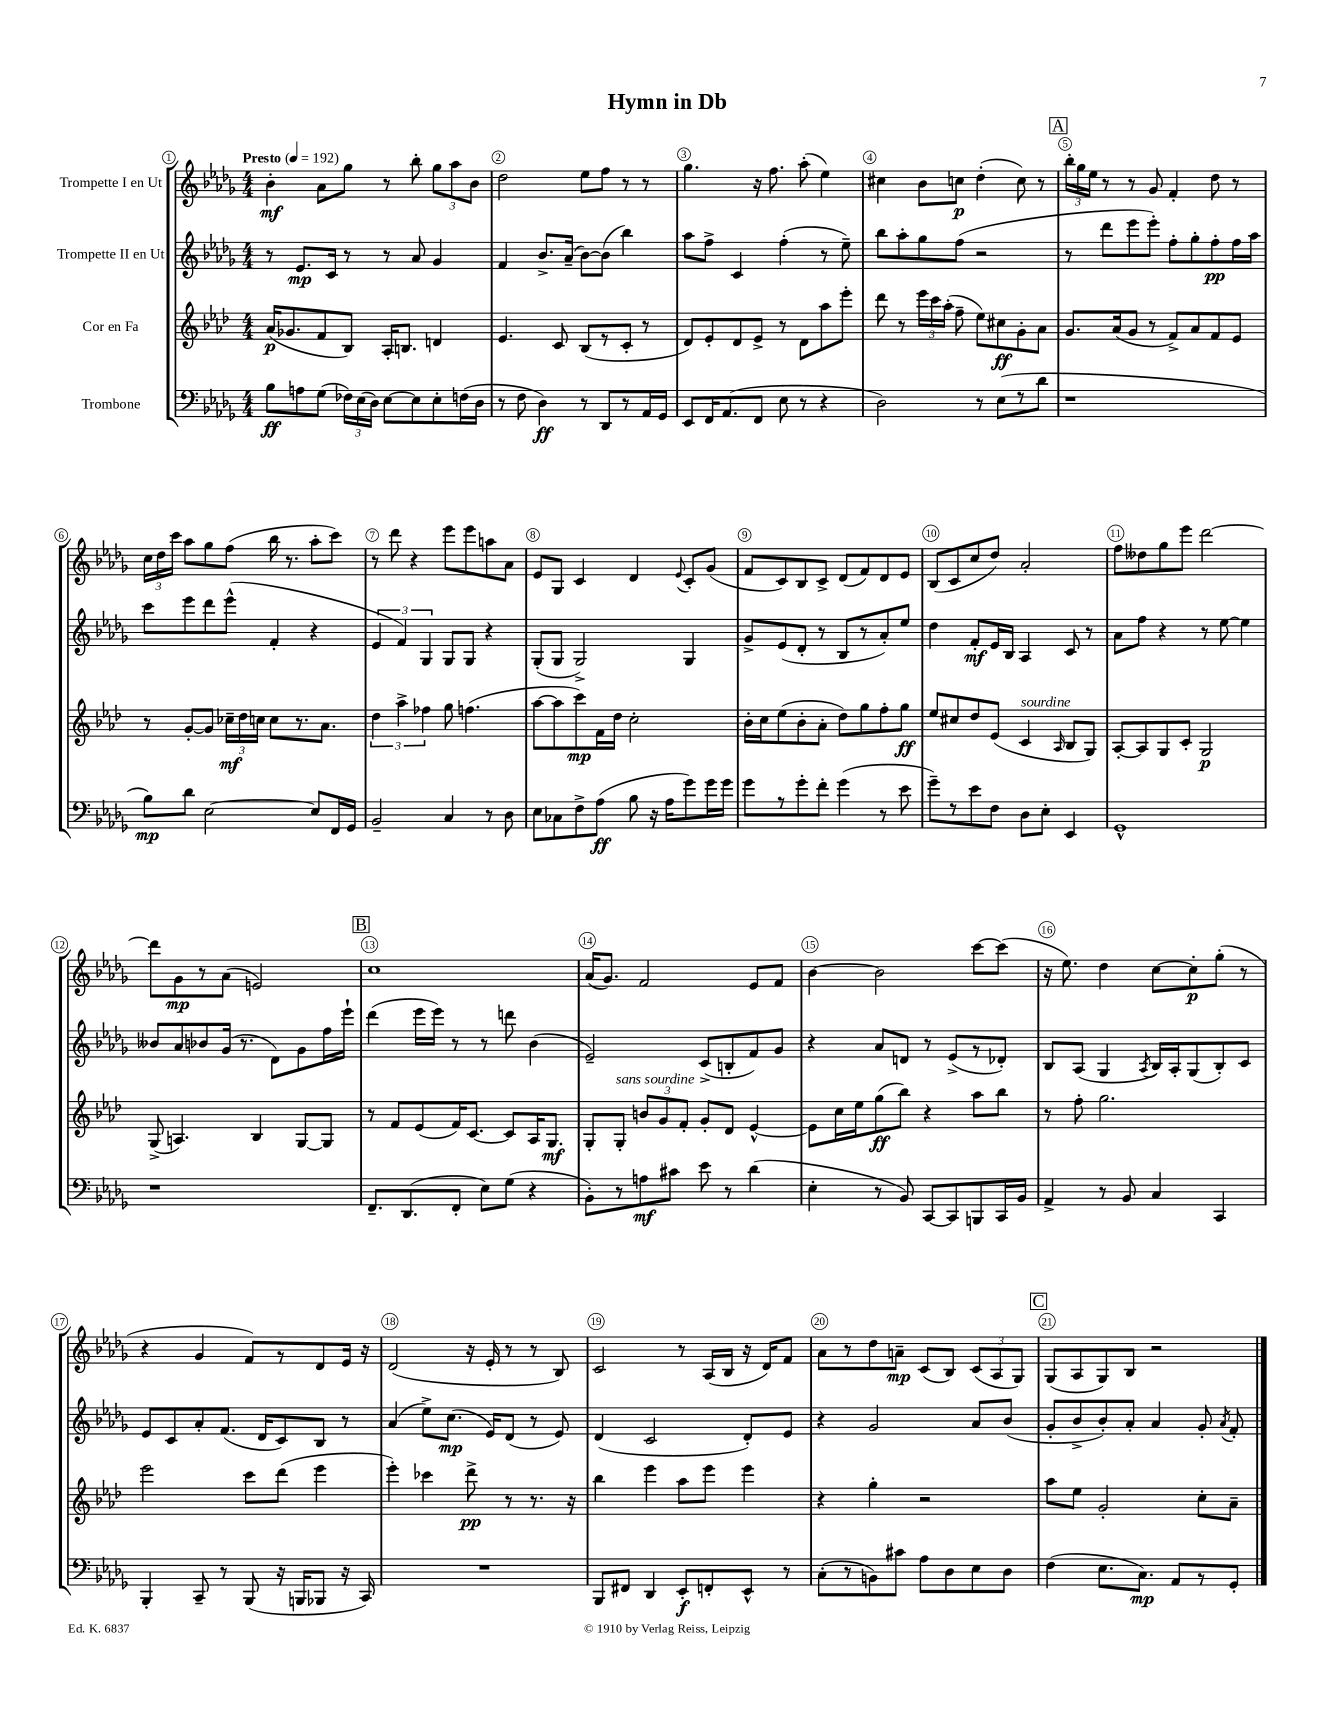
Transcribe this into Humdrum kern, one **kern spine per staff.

**kern	**dynam	**kern	**dynam	**kern	**dynam	**kern	**dynam
*part4	*part4	*part3	*part3	*part2	*part2	*part1	*part1
*staff4	*staff4	*staff3	*staff3	*staff2	*staff2	*staff1	*staff1
*I"Trombone	*	*I"Cor en Fa	*	*I"Trompette II en Ut	*	*I"Trompette I en Ut	*
*clefF4	*	*clefG2	*	*clefG2	*	*clefG2	*
*k[b-e-a-d-g-]	*	*k[b-e-a-d-]	*	*k[b-e-a-d-g-]	*	*k[b-e-a-d-g-]	*
*M4/4	*	*M4/4	*	*M4/4	*	*M4/4	*
*MM192	*	*MM192	*	*MM192	*	*MM192	*
=1	=1	=1	=1	=1	=1	=1	=1
!	!	!	!	!	!	!LO:TX:a:B:t=Presto	!
8B-\L	ff	(16a-/KL	p	8r	.	4b-'\	mf
.	.	8.g-X/	.	.	.	.	.
8An\	.	.	.	8.e-/L	mp	.	.
(8G-\J	.	8f/	.	.	.	8a-\L	.
.	.	.	.	16c/Jk	.	.	.
24F-X\LL)	.	8B-/J)	.	8r	.	8gg-\J	.
(24E-\	.	.	.	.	.	.	.
24D-\JJ)	.	.	.	.	.	.	.
[8E-\L	.	16A-'/KL	.	8r	.	8r	.
.	.	8.Bn/J	.	.	.	.	.
8E-\]	.	.	.	8a-/	.	8bb-'\	.
8E-'\	.	4dn/	.	4g-/	.	12gg-\L	.
.	.	.	.	.	.	12aa-\	.
(16Fn\L	.	.	.	.	.	.	.
.	.	.	.	.	.	12b-\J	.
16D-\JJ	.	.	.	.	.	.	.
=2	=2	=2	=2	=2	=2	=2	=2
8r	.	4.e-/	.	4f/	.	2dd-\	.
8F\	.	.	.	.	.	.	.
4D-\)	ff	.	.	8.b-^/L	.	.	.
.	.	8c/	.	.	.	.	.
.	.	.	.	(16a-~/Jk	.	.	.
8r	.	(8B-/L	.	[8b-\L)	.	8ee-\L	.
8DD-/L	.	8r	.	(8b-\J]	.	8ff\J	.
8r	.	8c'/J	.	4bb-\)	.	8r	.
16AA-/L	.	8r	.	.	.	8r	.
16GG-/JJ	.	.	.	.	.	.	.
=3	=3	=3	=3	=3	=3	=3	=3
8EE-/L	.	8d-/L)	.	8aa-\L	.	4.gg-\	.
16FF/K	.	8e-'/	.	8ff^\J	.	.	.
(8.AA-/	.	.	.	.	.	.	.
.	.	8d-/	.	4c/	.	.	.
8FF/J	.	8e-^/J	.	.	.	16r	.
.	.	.	.	.	.	8.ff\	.
8E-\	.	8r	.	(4ff'\	.	.	.
8r	.	8d-\L	.	.	.	(8aa-'\	.
4r	.	8aa-\	.	8r	.	4ee-\)	.
.	.	8eee-'\J	.	8ee-~\)	.	.	.
=4	=4	=4	=4	=4	=4	=4	=4
2D-\)	.	8ddd-\	.	8bb-\L	.	4cc#X\	.
.	.	8r	.	8aa-'\	.	.	.
.	.	24eee-\LL	.	8gg-\	.	8b-\L	.
.	.	24ccc\	.	.	.	.	.
.	.	(24aa-'\JJ	.	.	.	.	.
.	.	8ff~\	.	(8ff\J	.	8ccn\J	p
8r	.	8ee-\L)	.	2r	.	(4dd-'\	.
(8E-\L	.	8cc#X\	ff	.	.	.	.
8r	.	8g'\	.	.	.	8cc\)	.
8d-\J	.	8a-\J	.	.	.	8r	.
!!LO:REH:place=s1:t=A
=5	=5	=5	=5	=5	=5	=5	=5
1r	.	8.g/L	.	8r	.	24bb-'\LL	.
.	.	.	.	.	.	24gg-\	.
.	.	.	.	.	.	24ee-\JJ	.
.	.	.	.	8ddd-\L	.	8r	.
.	.	(16a-/k	.	.	.	.	.
.	.	8g/J	.	8eee-\	.	8r	.
.	.	8r	.	8eee-'\J)	.	8g-/	.
.	.	8f^/L)	.	8ff'\L	.	4f'/	.
.	.	8a-/	.	8gg-'\	.	.	.
.	.	8f/	.	8ff'\	pp	8dd-\	.
.	.	8e-/J	.	16ff\L	.	8r	.
.	.	.	.	16aa-\JJ	.	.	.
!!LO:LB:g=z
=6	=6	=6	=6	=6	=6	=6	=6
8B-\L)	mp	8r	.	8ccc\L	.	24cc\LL	.
.	.	.	.	.	.	24dd-\	.
.	.	.	.	.	.	24ccc\JJ	.
8d-\J	.	[8g'/L	.	8eee-\	.	8aa-\L	.
[2E-\	.	8g/J]	.	8ddd-\	.	8gg-\	.
.	.	24cc-X~\LL	mf	(8eee-^^\J	.	(8ff\J	.
.	.	24dd-\	.	.	.	.	.
.	.	24ccn\JJ	.	.	.	.	.
.	.	8cc\L	.	4f'/	.	16bb-\	.
.	.	.	.	.	.	8.r	.
.	.	8.r	.	.	.	.	.
8E-/L]	.	.	.	4r	.	8aa-'\L	.
.	.	8.a-\J	.	.	.	.	.
16FF/L	.	.	.	.	.	8ccc\J)	.
16GG-/JJ	.	.	.	.	.	.	.
=7	=7	=7	=7	=7	=7	=7	=7
2BB-~/	.	6dd-\	.	6e-/	.	8r	.
.	.	.	.	.	.	8ddd-\	.
.	.	6aa-^\	.	6f/)	.	.	.
.	.	.	.	.	.	4r	.
.	.	6ff-X\	.	6G-/	.	.	.
4C/	.	8gg\	.	8G-/L	.	8eee-\L	.
.	.	(4.ffn\	.	8G-/J	.	8eee-\	.
8r	.	.	.	4r	.	8aan\	.
8D-\	.	.	.	.	.	8a-\J	.
=8	=8	=8	=8	=8	=8	=8	=8
8E-\L	.	[8aa-\L	.	(8G-'/L	.	8e-/L	.
8C-X\	.	8aa-\]	.	8G-/J	.	8G-/J	.
8F^\	.	8ccc\)	mp	2G-^/)	.	4c/	.
(8A-\J	ff	16f\L	.	.	.	.	.
.	.	16dd-\JJ	.	.	.	.	.
8B-\	.	2cc'\	.	.	.	4d-/	.
16r	.	.	.	.	.	.	.
16A-\KL	.	.	.	.	.	.	.
.	.	.	.	.	.	8qqe-/	.
8g-\)	.	.	.	4G-/	.	8c'/L	.
16g-\L	.	.	.	.	.	(8g-/J	.
16g-\JJ	.	.	.	.	.	.	.
=9	=9	=9	=9	=9	=9	=9	=9
8g-\L	.	16b-'\LL	.	8g-^/L	.	8f/L	.
.	.	16cc\J	.	.	.	.	.
8r	.	(8ee-\	.	(8e-/	.	8c/)	.
8g-'\	.	8b-'\	.	8d-'/J	.	8B-/	.
8f'\J	.	8a-'\J	.	8r	.	8c^/J	.
(4g-\	.	8dd-\L)	.	8B-/L	.	(8d-/L	.
.	.	8gg\	.	8r	.	8f/)	.
8r	.	8ff'\	.	8a-'/)	.	8d-/	.
8e-\	.	8gg\J	ff	8ee-/J	.	8e-/J	.
=10	=10	=10	=10	=10	=10	=10	=10
8g-~\L)	.	8ee-/L	.	4dd-\	.	(8B-/L	.
8r	.	8cc#X/	.	.	.	8c/	.
8e-\	.	8dd-/	.	8f'/L	mf	8cc/	.
8F\J	.	(8e-/J	.	16e-/L	.	8dd-/J)	.
.	.	.	.	16B-/JJ	.	.	.
!	!	!LO:TX:a:i:t=sourdine	!	!	!	!	!
8D-\L	.	4c/	.	4A-/	.	2a-'/	.
8E-'\J	.	.	.	.	.	.	.
.	.	16qqA-/	.	.	.	.	.
4EE-/	.	8B-/L	.	8c/	.	.	.
.	.	8G/J)	.	8r	.	.	.
=11	=11	=11	=11	=11	=11	=11	=11
1GG-^^	.	[8A-'/L	.	8a-\L	.	8ff\L	.
.	.	8A-/]	.	8ff\J	.	8dd--X\	.
.	.	8G/	.	4r	.	8gg-\	.
.	.	8c'/J	.	.	.	8eee-\J	.
.	.	2G/	p	8r	.	[2ddd-\	.
.	.	.	.	[8ee-\	.	.	.
.	.	.	.	4ee-\]	.	.	.
!!LO:LB:g=z
=12	=12	=12	=12	=12	=12	=12	=12
1r	.	(8G^/	.	8b--X/L	.	8ddd-\L]	.
.	.	4.An/)	.	8a-/	.	8g-\	mp
.	.	.	.	8b-X/	.	8r	.
.	.	.	.	(16g-/Jk	.	(8a-\J	.
.	.	.	.	8.r	.	.	.
.	.	4B-/	.	.	.	2en/)	.
.	.	.	.	8d-\L)	.	.	.
.	.	[8G/L	.	8g-\	.	.	.
.	.	8G/J]	.	16ff\L	.	.	.
.	.	.	.	16eee-`\JJ	.	.	.
!!LO:REH:place=s1:t=B
=13	=13	=13	=13	=13	=13	=13	=13
8.FF~/L	.	8r	.	(4ddd-\	.	1cc	.
.	.	8f/L	.	.	.	.	.
(8.DD-/	.	.	.	.	.	.	.
.	.	(8e-/	.	16eee-\LL	.	.	.
.	.	.	.	16eee-\JJ)	.	.	.
8FF'/J	.	16f/K)	.	8r	.	.	.
.	.	[8.c/J	.	.	.	.	.
8E-\L)	.	.	.	8r	.	.	.
(8G-\J	.	8c/L]	.	8dddn\	.	.	.
4r	.	16A-/K	.	(4b-\	.	.	.
.	.	8.G/J	mf	.	.	.	.
=14	=14	=14	=14	=14	=14	=14	=14
8BB-'\L)	.	8G'/L	.	2e-~/)	.	(16a-/KL	.
.	.	.	.	.	.	8.g-/J)	.
!	!	!LO:TX:a:i:t=sans sourdine	!	!	!	!	!
8r	.	8G'/J	.	.	.	.	.
8An\	mf	12bn/L	.	.	.	2f/	.
.	.	12g/	.	.	.	.	.
8c#X\J	.	.	.	.	.	.	.
.	.	12f'/J	.	.	.	.	.
8e-\	.	8g'/L	.	(8c^/L	.	.	.
8r	.	8d-/J	.	8Bn'/	.	.	.
(4d-\	.	[4e-^^/	.	8f/)	.	8e-/L	.
.	.	.	.	8g-/J	.	8f/J	.
=15	=15	=15	=15	=15	=15	=15	=15
4E-'\	.	8e-\L]	.	4r	.	[4b-\	.
.	.	16cc\L	.	.	.	.	.
.	.	16ee-\J	.	.	.	.	.
8r	.	(8gg\	ff	8a-/L	.	2b-\]	.
8BB-/)	.	8bb-\J)	.	8dn/J	.	.	.
[8CC/L	.	4r	.	8r	.	.	.
8CC/]	.	.	.	(8e-^/L	.	.	.
8BBBn/	.	8aa-\L	.	8r	.	[8ccc\L	.
16CC/L	.	8bb-\J	.	8d-X'/J)	.	(8ccc\J]	.
16BB-/JJ	.	.	.	.	.	.	.
=16	=16	=16	=16	=16	=16	=16	=16
4AA-^/	.	8r	.	8B-/L	.	16r	.
.	.	.	.	.	.	8.ee-\)	.
.	.	8ff'\	.	(8A-/J	.	.	.
8r	.	2.gg\	.	4G-/	.	4dd-\	.
8BB-/	.	.	.	.	.	.	.
.	.	.	.	8qA-/	.	.	.
4C/	.	.	.	16B-/LL)	.	[8cc\L	.
.	.	.	.	16A-'/J	.	.	.
.	.	.	.	(8G-/	.	8cc'\]	p
4CC/	.	.	.	8B-'/)	.	(8gg-'\J	.
.	.	.	.	8c/J	.	8r	.
!!LO:LB:g=z
=17	=17	=17	=17	=17	=17	=17	=17
4BBB-'/	.	2eee-\	.	8e-/L	.	4r	.
.	.	.	.	8c/	.	.	.
8CC~/	.	.	.	8a-'/	.	4g-/	.
8r	.	.	.	(8.f/J	.	.	.
(8BBB-/	.	8ccc\L	.	.	.	8f/L)	.
.	.	.	.	16d-/KL	.	.	.
16r	.	(8ddd-\J	.	8c/)	.	8r	.
16BBBn/KL	.	.	.	.	.	.	.
8BBB-X/J	.	4eee-\	.	8B-/J	.	8d-/	.
16r	.	.	.	8r	.	16e-/Jk	.
16CC/)	.	.	.	.	.	16r	.
=18	=18	=18	=18	=18	=18	=18	=18
1r	.	4eee-'\)	.	(4a-/	.	(2d-/	.
.	.	4ccc-X\	.	8ee-^\L)	.	.	.
.	.	.	.	(8.cc\J	mp	.	.
.	.	8ddd-^\	pp	.	.	16r	.
.	.	.	.	16e-/KL)	.	16e-'/	.
.	.	8r	.	(8d-/J	.	8r	.
.	.	8.r	.	8r	.	8r	.
.	.	.	.	8e-/)	.	8B-/)	.
.	.	16r	.	.	.	.	.
=19	=19	=19	=19	=19	=19	=19	=19
8BBB-/L	.	4bb-\	.	(4d-/	.	2c/	.
8FF#X/J	.	.	.	.	.	.	.
4DD-/	.	4eee-\	.	2c/	.	.	.
8EE-'/L	f	8aa-\L	.	.	.	8r	.
8FFn'/	.	8eee-\J	.	.	.	(16A-/LL	.
.	.	.	.	.	.	16B-/JJ	.
8EE-^^/J	.	4eee-\	.	8d-'/L)	.	16r	.
.	.	.	.	.	.	16d-/KL)	.
8r	.	.	.	8e-/J	.	8f/J	.
=20	=20	=20	=20	=20	=20	=20	=20
(8C'\L	.	4r	.	4r	.	8a-\L	.
8r	.	.	.	.	.	8r	.
8BBn\)	.	4gg'\	.	2g-/	.	8dd-\	.
8c#X\J	.	.	.	.	.	8an~\J	mp
8A-\L	.	2r	.	.	.	(8c/L	.
8D-\	.	.	.	.	.	8B-/J)	.
8E-\	.	.	.	8a-/L	.	(12c/L	.
.	.	.	.	.	.	12A-/	.
8D-\J	.	.	.	(8b-/J	.	.	.
.	.	.	.	.	.	12G-/J)	.
!!LO:REH:place=s1:t=C
=21	=21	=21	=21	=21	=21	=21	=21
(4F\	.	8aa-\L	.	8g-'/L	.	(8G-/L	.
.	.	8ee-\J	.	8b-^/	.	8A-/	.
8.E-\L	.	2g'/	.	8b-'/)	.	8G-/)	.
.	.	.	.	8a-'/J	.	8B-/J	.
8.C\J)	mp	.	.	.	.	.	.
.	.	.	.	4a-/	.	2r	.
8AA-/L	.	.	.	.	.	.	.
8r	.	8cc'\L	.	8g-'/	.	.	.
.	.	.	.	8qa-/	.	.	.
8GG-'/J	.	8a-~\J	.	8f'/	.	.	.
==	==	==	==	==	==	==	==
*-	*-	*-	*-	*-	*-	*-	*-
